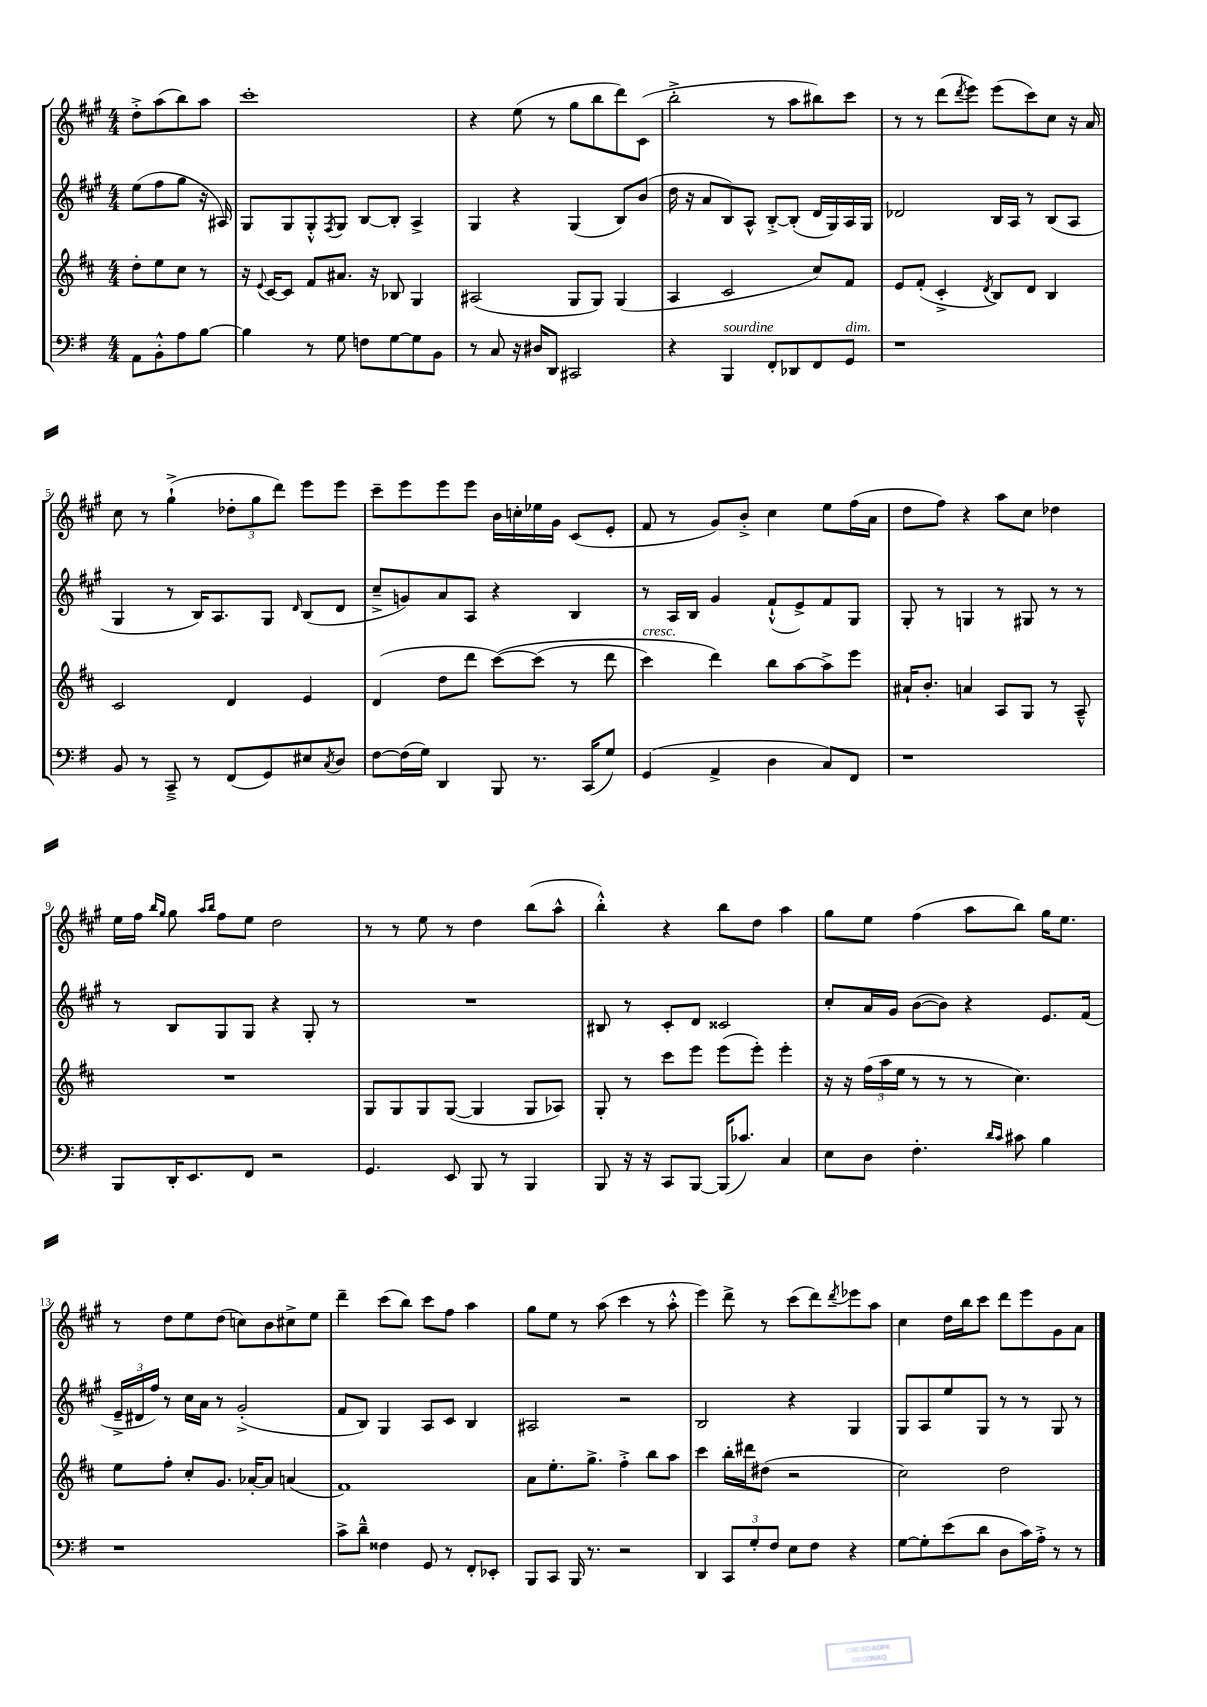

**kern	**kern	**kern	**kern
*staff4	*staff3	*staff2	*staff1
*clefF4	*clefG2	*clefG2	*clefG2
*k[f#]	*k[f#c#]	*k[f#c#g#]	*k[f#c#g#]
*M4/4	*M4/4	*M4/4	*M4/4
8AA\L	8dd'\L	(8ee\L	8dd'^\L
8BB'^^\	8ee\	8ff#\	(8aa\
8A\	8cc#\J	8gg#\J	8bb\)
[8B\J	8r	16r	8aa\J
.	.	16A#/)	.
=	=	=	=
4B\]	16r	8G#/L	1ccc#'
.	8qqe/	.	.
.	[16c#/LK	.	.
.	8c#/]J	8G#/	.
8r	8f#/L	8G#'^^/	.
.	.	8qF#/	.
8G\	8.a#/J	8G#/J	.
8F\L	.	[8B/L	.
.	16r	.	.
[8G\	8B-/	8B'/]J	.
8G\]	4G/	4A^/	.
8BB\J	.	.	.
=	=	=	=
8r	(2A#/	4G#/	4r
8C/	.	.	.
16r	.	4r	(8ee\
16D#/LK	.	.	.
8DD/J	.	.	8r
2CC#/	8G/L	(4G#/	8gg#\L
.	8G/J)	.	8bb\
.	(4G/	8B/L)	8ddd\)
.	.	(8b/J	(8c#\J
=	=	=	=
4r	4A/	16dd\	2bb'^\
.	.	16r	.
.	.	8a/L	.
4BBB/	2c#/	8B/)	.
.	.	8A^^/J	.
8FF#'/L	.	[8B'^/L	8r
8DD-/	.	(8B'/]J	8aa\L
8FF#/	8cc#/L)	16d/LL	8bb#\)
.	.	16G#/)	.
8GG/J	8f#/J	16A/	8ccc#\J
.	.	16G#/JJ	.
=	=	=	=
1r	8e/L	2d-/	8r
.	(8f#'/J	.	8r
.	4c#'^/	.	(8ddd\L
.	.	.	8qddd/
.	.	.	8eee\J)
.	8qd/	.	.
.	8B/L)	16B/LL	(8eee\L
.	.	16A/JJ	.
.	8d/J	8r	8ccc#\)
.	4B/	(8B/L	8cc#\J
.	.	8A/J	16r
.	.	.	16a/
=	=	=	=
8BB/	2c#/	4G#/	8cc#\
8r	.	.	8r
8CC~^/	.	8r	(4gg#`^\
8r	.	16B/LK)	.
.	.	8.A/	.
(8FF#/L	4d/	.	12dd-'\L
.	.	.	12gg#\
8GG/)	.	8G#/J	.
.	.	.	12ddd\J)
.	.	16qqd/	.
8E#/	4e/	(8B/L	8eee\L
8qC/	.	.	.
8D/J	.	8d/J	8eee\J
=	=	=	=
[8F#\L	(4d/	8cc#~^/L	8ccc#~\L
(16F#\]L	.	8g/)	8eee\
16G\JJ)	.	.	.
4DD/	8dd\L	8a/	8eee\
.	8ddd\J	8A/J	8eee\J
8BBB/	&([8ccc#\L)	4r	16b\LL
.	.	.	16cc'\
8.r	(8ccc#\]J	.	16ee-\
.	.	.	16g#\JJ
.	8r	4B/	(8c#/L
(16CC/LK	.	.	.
8G/J)	8ddd\	.	8e'/J
=	=	=	=
(4GG/	4ccc#\)	8r	8f#/
.	.	16A/LL	8r
.	.	16B/JJ	.
4AA^/	4ddd\&)	4g#/	8g#/L)
.	.	.	8b'^/J
4D\	8bb\L	(8f#`^^/L	4cc#\
.	[8aa\	8e^/)	.
8C/L)	8aa^\]	8f#/	8ee\L
8FF#/J	8eee\J	8G#/J	(16ff#\L
.	.	.	16a\JJ
=	=	=	=
1r	16a#`/LK	8G#'/	8dd\L
.	8.b'/J	.	.
.	.	8r	8ff#\J)
.	4a/	4G/	4r
.	8A/L	8r	8aa\L
.	8G/J	8G#/	8cc#\J
.	8r	8r	4dd-\
.	8A~^^/	8r	.
=	=	=	=
8BBB/L	1r	8r	16ee\LL
.	.	.	16ff#\JJ
.	.	.	16qqbb/LL
.	.	.	16qqgg#/JJ
16DD'/K	.	8B/L	8gg#\
8.EE/	.	.	.
.	.	.	16qqaa/LL
.	.	.	16qqbb/JJ
.	.	8G#/	8ff#\L
8FF#/J	.	8G#/J	8ee\J
2r	.	4r	2dd\
.	.	8G#'/	.
.	.	8r	.
=	=	=	=
4.GG/	8G/L	1r	8r
.	8G/	.	8r
.	8G/	.	8ee\
8EE/	([8G/J	.	8r
8BBB/	4G/]	.	4dd\
8r	.	.	.
4BBB/	8G/L	.	(8bb\L
.	8A-/J)	.	8aa^^\J
=	=	=	=
8BBB/	8G'/	8B#/	4bb'^^\)
16r	8r	8r	.
16r	.	.	.
8CC/L	8ccc#\L	8c#'/L	4r
[8BBB/J	8eee\J	8d/J	.
(16BBB/]LK	(8eee\L	2c##/	8bb\L
8.c-/J)	.	.	.
.	8eee'\J)	.	8dd\J
4C/	4eee'\	.	4aa\
=	=	=	=
8E\L	16r	8cc#'/L	8gg#\L
.	16r	.	.
8D\J	(24ff#\LL	16a/L	8ee\J
.	24aa\	.	.
.	.	16g#/JJ	.
.	24ee\JJ	.	.
4.F#'\	8r	([8b\L	(4ff#\
.	8r	8b\]J)	.
.	8r	4r	8aa\L
16qqd/LL	.	.	.
16qqc/JJ	.	.	.
8c#\	4.cc#\)	.	8bb\J)
4B\	.	8.e/L	16gg#\LK
.	.	.	8.ee\J
.	.	(16f#/Jk	.
=	=	=	=
1r	8ee\L	24e~^/LL	8r
.	.	24d#/	.
.	.	24ff#/JJ)	.
.	8ff#'\J	8r	8dd\L
.	8cc#'/L	16cc#\LL	8ee\
.	.	16a\JJ	.
.	8.g/J	8r	(8dd\J
.	.	(2g#'^/	8cc\L)
.	[16a-'/LK	.	.
.	8a-/]J	.	8b\
.	(4a/	.	8cc#^\
.	.	.	8ee\J
=	=	=	=
8c^\L	1f#)	8f#/L	4ddd~\
8d~^^\J	.	8B/J)	.
4F##\	.	4G#/	(8ccc#\L
.	.	.	8bb\J)
8GG/	.	8A/L	8ccc#\L
8r	.	8c#/J	8ff#\J
8FF#'/L	.	4B/	4aa\
8EE-'/J	.	.	.
=	=	=	=
8BBB/L	8a\L	2A#/	8gg#\L
8CC/J	8.ee'\	.	8ee\J
16BBB/	.	.	8r
8.r	8.gg^\J	.	.
.	.	.	(8aa\
2r	4ff#'^\	2r	4ccc#\
.	8bb\L	.	8r
.	8aa\J	.	8aa'^^\
=	=	=	=
4DD/	4ccc#\	2B/	4eee\)
12CC/L	16bb'\LL	.	8ddd^\
.	16ddd#\J	.	.
12G'/	.	.	.
.	(8dd#\J	.	8r
12F#/J	.	.	.
8E\L	2r	4r	(8ccc#\L
8F#\J	.	.	8ddd\)
.	.	.	8qddd/
4r	.	4G#/	8eee-\
.	.	.	8aa\J
=	=	=	=
[8G\L	2cc#\)	8G#/L	4cc#\
8G'\]	.	8A/	.
(8e\	.	8ee/	16dd\LL
.	.	.	16bb\J
8d\J	.	8G#/J	8ccc#\J
8D\L	2dd\	8r	8ddd\L
16c\L)	.	8r	8eee\
16A'^\JJ	.	.	.
8r	.	8G#/	8g#\
8r	.	8r	8a\J
==	==	==	==
*-	*-	*-	*-
